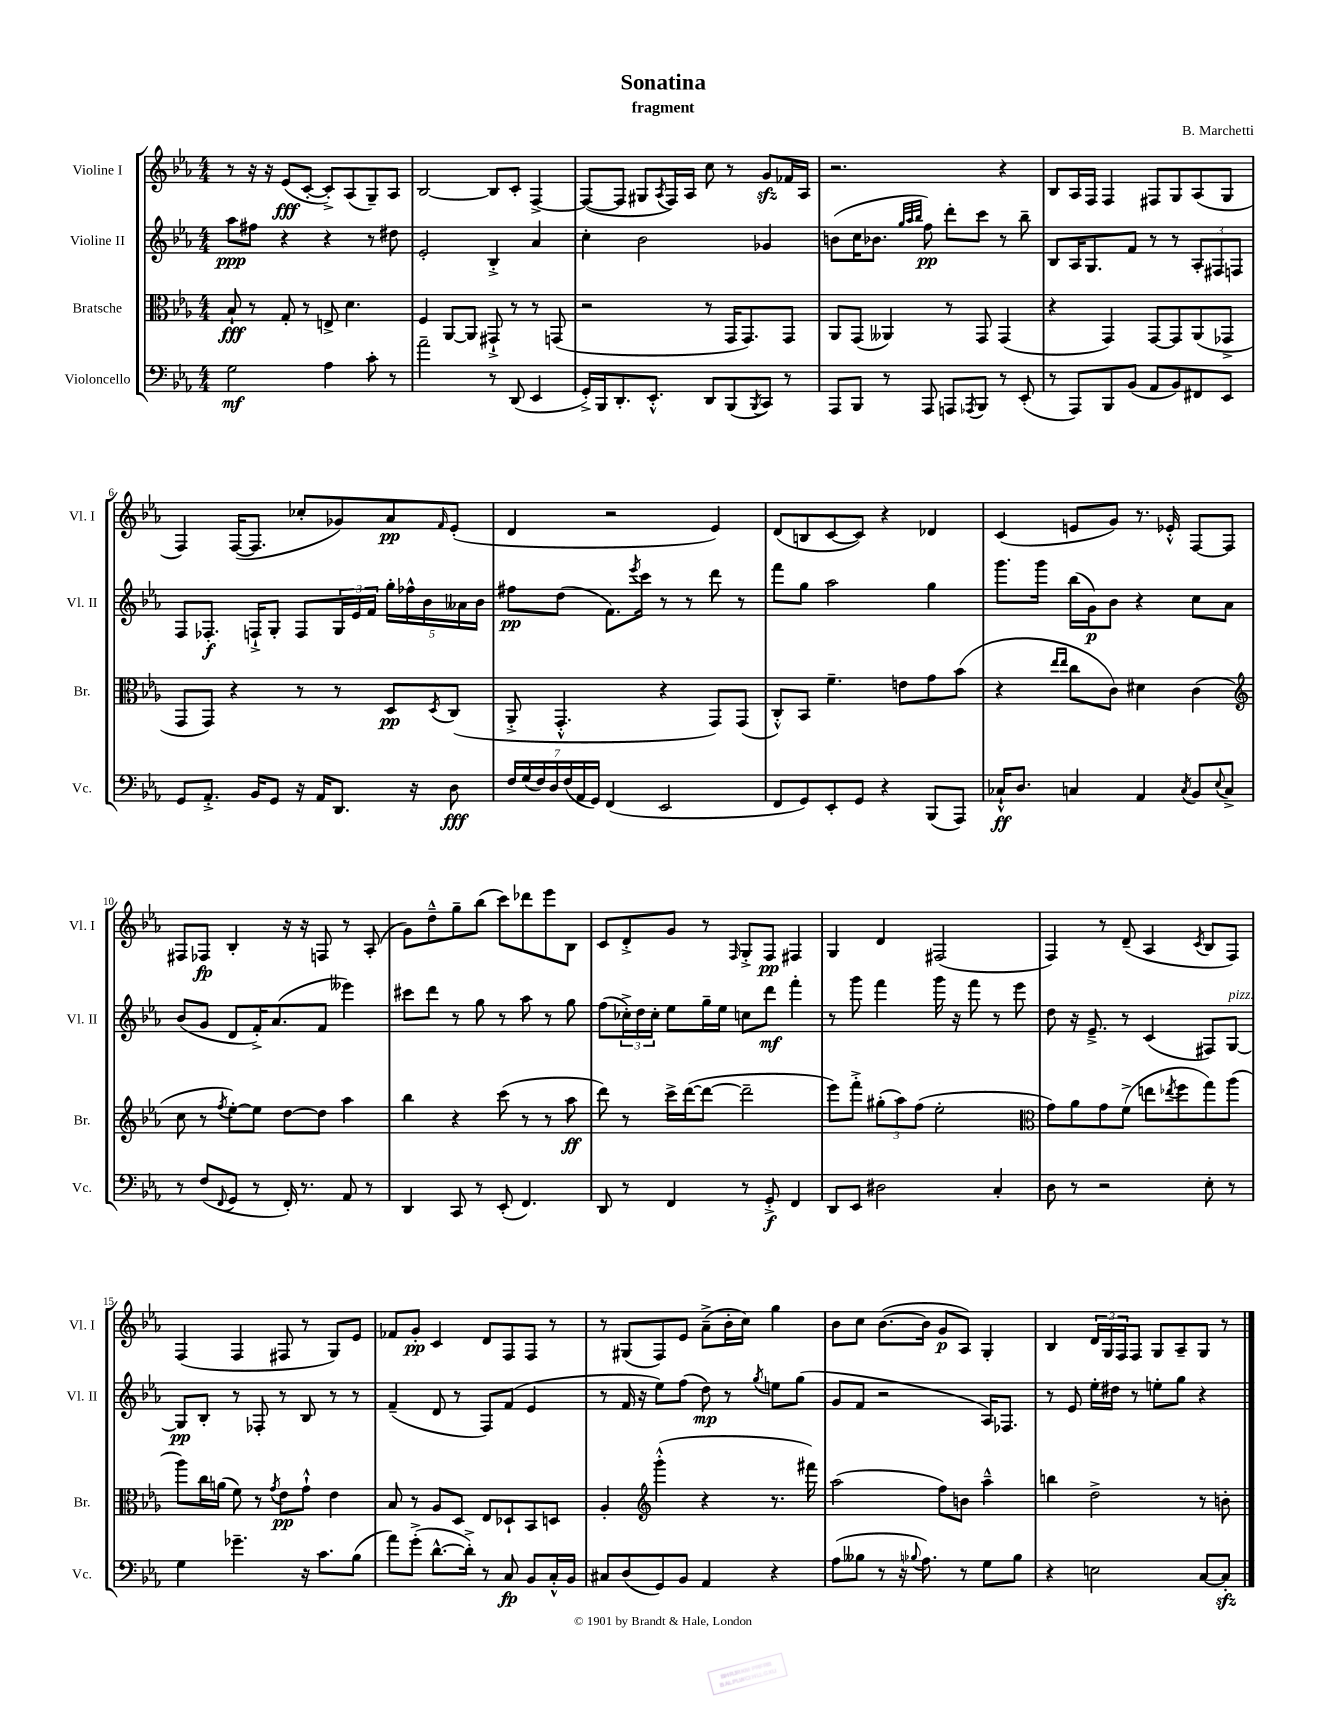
\header { title = "Sonatina" composer = "B. Marchetti" subtitle = "fragment" }
<<
\new StaffGroup <<
\new Staff = "s0" \with { instrumentName = "Violine I" shortInstrumentName = "Vl. I" } {
    \clef treble \key ees \major \numericTimeSignature \time 4/4
    r8 r16 r16 ees'8\fff( c'8~-. c'8-.->) aes8( g8--) aes8 |
    bes2~ bes8 c'8-. f4~-> |
    f8~( f8 gis8 \acciaccatura { aes8 } f16) aes16 c''8 r8 g'8\sfz fes'16 aes16 |
    r2. r4 |
    bes8 aes16 f16 f4 fis8 g8 aes8( g8 |
    f4) f16~( f8. ces''8-. ges'8) aes'8\pp \grace { f'16 } ees'8-.( |
    d'4 r2 ees'4) |
    d'8( b8 c'8~ c'8) r4 des'4 |
    c'4( e'8 g'8) r8. ees'16-.-^ f8~ f8 |
    fis8 fes8\fp bes4-. r16 r16 f8 r8 aes8-.( |
    g'8) d''8---^ g''8-- bes''8( c'''8) des'''8 ees'''8 bes8 |
    c'8 d'8-.-> g'8 r8 \grace { f16 } g8-.-> f8\pp fis4 |
    g4 d'4 fis2( |
    f4) r8 d'8--( aes4 \acciaccatura { c'8 } bes8 f8) |
    f4( f4 fis8 r8 g8) ees'8 |
    fes'8 g'8-.\pp c'4 d'8 f8 f8 r8 |
    r8 gis8( f8) ees'8 aes'8--->( bes'16-. c''16) g''4 |
    bes'8 c''8 bes'8.~( bes'16 g'8\p aes8) g4-. |
    bes4 \tuplet 3/2 { d'16 g16 f16 } f8 g8 aes8-- g8 r8 \bar "|." |
}
\new Staff = "s1" \with { instrumentName = "Violine II" shortInstrumentName = "Vl. II" } {
    \clef treble \key ees \major \numericTimeSignature \time 4/4
    aes''8\ppp fis''8 r4 r4 r8 dis''8 |
    ees'2-. bes4-.-> aes'4 |
    c''4-. bes'2 ges'4 |
    b'8( c''16 bes'8. \grace { g''32 aes''32 bes''32 } f''8\pp) d'''8-. c'''8 r8 bes''8-- |
    bes8 aes16 g8. f'8 r8 r8 \tuplet 3/2 { aes8-. fis8 f8 } |
    f8 fes8.-.\f f16-!-> g8-. f8 \tuplet 3/2 { g16 ees'16 f'16 } \tuplet 5/4 { g''16-. fes''16-^ bes'16 aeses'16 bes'16 } |
    fis''8\pp d''8( f'8.) \acciaccatura { ees'''8 } c'''16 r8 r8 d'''8 r8 |
    f'''8 g''8 aes''2 g''4 |
    g'''8. g'''16 bes''16( g'16\p) bes'8 r4 c''8 aes'8 |
    bes'8( g'8 d'8 f'16-.->) aes'8.( f'8 eeses'''4) |
    cis'''8 d'''8 r8 g''8 r8 aes''8 r8 g''8 |
    f''8( \tuplet 3/2 { ces''16-.->) d''16 ces''16-. } ees''8 g''16-- ees''16 c''8 d'''8\mf f'''4-. |
    r8 g'''8 f'''4 g'''16 r16 f'''8 r8 ees'''8 |
    d''8 r16 ees'8.---> r8 c'4( fis8) g8~^\markup { \italic "pizz." } |
    g8\pp bes8-. r8 fes8-. r8 bes8 r8 r8 |
    f'4--( d'8 r8 f8) f'8( ees'4 |
    r8 f'16 r16 ees''8) f''8( d''8\mp) r8 \acciaccatura { g''8 } e''8 g''8( |
    g'8 f'8 r2 aes16) fes8. |
    r8 ees'8 ees''16-. dis''16 r8 e''8-. g''8 r4 \bar "|." |
}
\new Staff = "s2" \with { instrumentName = "Bratsche" shortInstrumentName = "Br." } {
    \clef alto \key ees \major \numericTimeSignature \time 4/4
    bes8-!\fff r8 g8-. r8 e8-> d'4. |
    f4 aes,8~ aes,8 gis,8-!-> r8 r8 g,8( |
    r2 r8 g,16 g,8.) g,8 |
    aes,8 g,8( aeses,4) r8 g,8 g,4( |
    r4 g,4) g,8~ g,8 aes,8( ges,8-> |
    g,8 g,8) r4 r8 r8 d8\pp \acciaccatura { d8 } c8( |
    aes,8-.-> g,4.-.-^ r4 g,8) g,8( |
    c8-.-^) bes,8 f'4.-- e'8 g'8 bes'8( |
    r4 \grace { ees''16 ees''16 } c''8 c'8) dis'4 c'4( |
    \clef treble c''8 r8 \acciaccatura { f''8 } ees''8~-.) ees''8 d''8~ d''8 aes''4 |
    bes''4 r4 c'''8( r8 r8 aes''8\ff |
    d'''8) r8 c'''16-> d'''16~( d'''8~ d'''2-- |
    ees'''8) f'''8-.-> \tuplet 3/2 { gis''8-.( aes''8) f''8( } ees''2-. |
    \clef alto g'8) aes'8 g'8 f'8->( e''8 \acciaccatura { ees''8 } f''8 g''8) aes''8( |
    aes''8) c''16 a'16( f'8) r8 \acciaccatura { g'8 } ees'8\pp g'8-!-^ ees'4 |
    bes8 r8 aes8 d8 ees8 des8-! bes,8 d8 |
    aes4-. \clef treble g'''4-.-^( r4 r8. fis'''16) |
    aes''2( f''8) b'8 aes''4---^ |
    b''4 d''2-> r8 b'8-. \bar "|." |
}
\new Staff = "s3" \with { instrumentName = "Violoncello" shortInstrumentName = "Vc." } {
    \clef bass \key ees \major \numericTimeSignature \time 4/4
    g2\mf aes4 c'8-. r8 |
    aes'2-- r8 d,8( ees,4 |
    g,16-.->) bes,,16 d,8.-. ees,8.-.-^ d,8 bes,,8( \acciaccatura { bes,,8 } c,8) r8 |
    aes,,8 bes,,8 r8 aes,,8 a,,8 \acciaccatura { aes,,8 } bes,,8 r8 ees,8-.( |
    r8 aes,,8) bes,,8 bes,8( aes,8 bes,8) fis,8 ees,8 |
    g,8 aes,8.-.-> bes,16 g,8 r16 aes,16 d,8. r16 d8\fff |
    \tuplet 7/4 { f16 g16( f16) d16 f16( aes,16 g,16) } f,4( ees,2 |
    f,8 g,8) ees,8-. g,8 r4 bes,,8( aes,,8) |
    ces16-!-^\ff d8. c4 aes,4 \acciaccatura { c8 } bes,8 \appoggiatura { ees8 } c8-> |
    r8 f8( \appoggiatura { f,8 } g,8 r8 f,16-.) r8. aes,8 r8 |
    d,4 c,8 r8 ees,8-.( f,4.) |
    d,8 r8 f,4 r8 g,8-.->\f f,4 |
    d,8 ees,8 dis2 c4-. |
    d8 r8 r2 ees8-. r8 |
    g4 ges'4.-- r16 c'8. bes8( |
    aes'8) g'8-.->( d'8.~-^ d'16-.->) r8 c8\fp bes,8 c16-.-^ bes,16 |
    cis8 d8( g,8) bes,8 aes,4 r4 |
    aes8( beses8 r8 r16 \appoggiatura { bes8 } aes8.) r8 g8 bes8 |
    r4 e2 c8~ c8-.\sfz \bar "|." |
}
>>
>>
